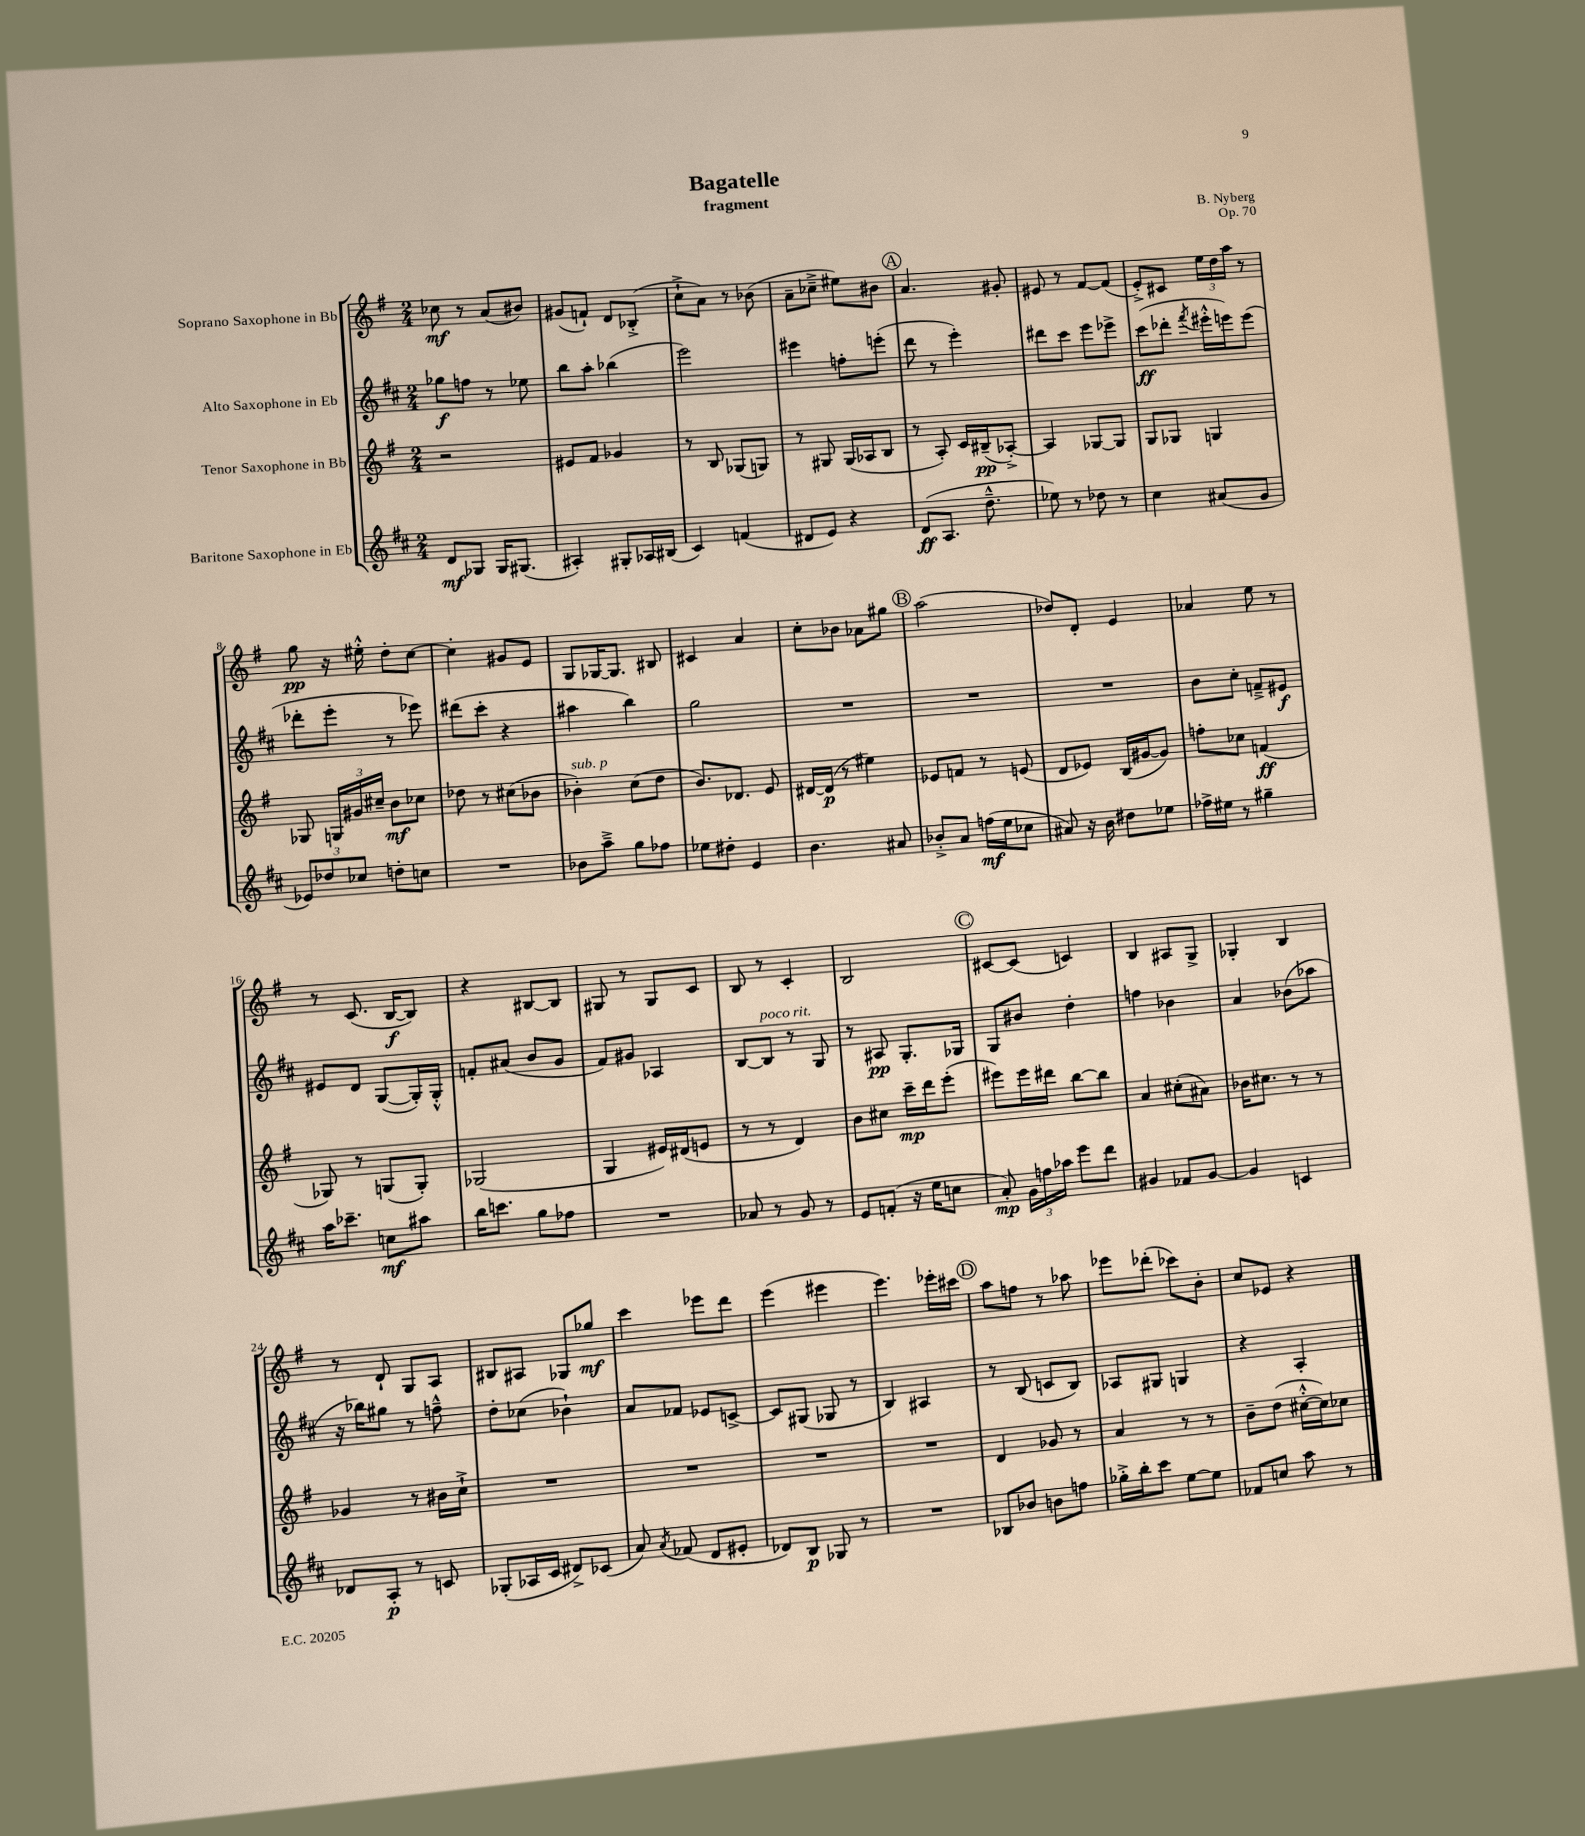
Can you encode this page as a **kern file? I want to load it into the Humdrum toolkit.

**kern	**dynam	**kern	**dynam	**kern	**dynam	**kern	**dynam
*part4	*part4	*part3	*part3	*part2	*part2	*part1	*part1
*staff4	*staff4	*staff3	*staff3	*staff2	*staff2	*staff1	*staff1
*I"Baritone Saxophone in Eb	*	*I"Tenor Saxophone in Bb	*	*I"Alto Saxophone in Eb	*	*I"Soprano Saxophone in Bb	*
*clefG2	*	*clefG2	*	*clefG2	*	*clefG2	*
*k[f#c#]	*	*k[f#]	*	*k[f#c#]	*	*k[f#]	*
*M2/4	*	*M2/4	*	*M2/4	*	*M2/4	*
=1	=1	=1	=1	=1	=1	=1	=1
8d/L	mf	2r	.	8gg-X\L	f	8cc-X\	mf
8G-X/J	.	.	.	8ffn\J	.	8r	.
16G-/KL	.	.	.	8r	.	(8a/L	.
(8.G#X/J	.	.	.	.	.	.	.
.	.	.	.	8ee-X\	.	8b#X/J)	.
=2	=2	=2	=2	=2	=2	=2	=2
4A#X'/)	.	8e#X/L	.	8bb\L	.	(8g#X/L	.
.	.	8f#/J	.	8aa'\J	.	8fn`/J)	.
8G#X'/L	.	4g-X/	.	(4bb-X\	.	8d/L	.
16A-X/L	.	.	.	.	.	(8B-X'^/J	.
(16B#X/JJ	.	.	.	.	.	.	.
=3	=3	=3	=3	=3	=3	=3	=3
4c#/)	.	8r	.	2eee\)	.	8cc`^\L	.
.	.	8B/	.	.	.	8a\J)	.
(4fn/	.	(8G-X/L	.	.	.	8r	.
.	.	8Gn/J)	.	.	.	(8b-X\	.
=4	=4	=4	=4	=4	=4	=4	=4
8d#X/L	.	8r	.	4eee#X\	.	8a~\L	.
8e/J)	.	8G#X/	.	.	.	8cc-X~^\J	.
4r	.	(16G#/LL	.	8ffn'\L	.	8ee#X\L)	.
.	.	16A-X/J	.	.	.	.	.
.	.	8B/J	.	(8eeen'\J	.	8b#X\J	.
!!LO:REH:place=s1:t=A
=5	=5	=5	=5	=5	=5	=5	=5
(8d/L	ff	8r	.	8ddd\	.	4.a/	.
8.A/J	.	8A'/)	.	8r	.	.	.
.	.	16c/LL	.	4eee'\)	.	.	.
8.dd~^^\	.	(16B#X~/J	pp	.	.	.	.
.	.	[8A-X'^/J)	.	.	.	8g#X'/	.
=6	=6	=6	=6	=6	=6	=6	=6
8ee-X\)	.	4A-/]	.	8ddd#X\L	.	8e#X/	.
8r	.	.	.	8ccc#\J	.	8r	.
8dd-X\	.	[8G-X/L	.	8eee\L	.	[8f#/L	.
8r	.	8G-/J]	.	8eee-X^\J	.	(8f#/J]	.
=7	=7	=7	=7	=7	=7	=7	=7
4cc#\	.	8G/L	.	(8ccc#\L	ff	8e'^/L)	.
.	.	8G-X/J	.	8ddd-X'\J	.	8c#X/J	.
.	.	.	.	8qfff#/	.	.	.
(8a#X/L	.	4Gn/	.	16eee#X'^^\LL	.	24ee\LL	.
.	.	.	.	.	.	24dd\	.
.	.	.	.	16eeen\J)	.	.	.
.	.	.	.	.	.	24aa\JJ	.
8g/J	.	.	.	(8eee\J	.	8r	.
!!LO:LB:g=z
=8	=8	=8	=8	=8	=8	=8	=8
12e-X/L)	.	8G-X/	.	8ddd-X'\L	.	8gg\	pp
12dd-X/	.	.	.	.	.	.	.
.	.	24Gn/LL	.	8eee'\J	.	16r	.
12cc-X/J	.	24g#X/	.	.	.	.	.
.	.	.	.	.	.	16ee#X'^^\	.
.	.	24cc#X~/JJ	.	.	.	.	.
8ddn'\L	.	8b\L	mf	8r	.	8dd'\L	.
8ccn\J	.	8cc-X\J	.	8eee-X\)	.	[8cc\J	.
=9	=9	=9	=9	=9	=9	=9	=9
2r	.	8dd-X\	.	(8ddd#X\L	.	4cc'\]	.
.	.	8r	.	8ccc#'\J	.	.	.
.	.	(8cc#X\L	.	4r	.	8g#X/L	.
.	.	8b-X\J	.	.	.	8e/J	.
=10	=10	=10	=10	=10	=10	=10	=10
!	!	!LO:TX:a:i:t=sub. p	!	!	!	!	!
8b-X\L	.	4b-X'\)	.	4aa#X\	.	8G/L	.
8aa~^\J	.	.	.	.	.	[16G-X/K	.
.	.	.	.	.	.	8.G-/J]	.
8gg\L	.	(8cc\L	.	4bb\)	.	.	.
8ff-X\J	.	8dd\J	.	.	.	8B#X/	.
=11	=11	=11	=11	=11	=11	=11	=11
8ee-X\L	.	8.b/L)	.	2gg\	.	4c#X/	.
8dd#X'\J	.	.	.	.	.	.	.
.	.	8.d-X/J	.	.	.	.	.
4e/	.	.	.	.	.	4a/	.
.	.	8e/	.	.	.	.	.
=12	=12	=12	=12	=12	=12	=12	=12
4.b\	.	[16d#X/LL	.	2r	.	8cc'\L	.
.	.	(16d#/JJ]	p	.	.	.	.
.	.	8r	.	.	.	8b-X\J	.
.	.	4ee#X\)	.	.	.	8a-X\L	.
8a#X/	.	.	.	.	.	8gg#X\J	.
!!LO:REH:place=s1:t=B
=13	=13	=13	=13	=13	=13	=13	=13
8b-X'^/L	.	8e-X/L	.	2r	.	(2aa\	.
8a/J	.	8fn/J	.	.	.	.	.
(16ffn\LL	mf	8r	.	.	.	.	.
16ee\J	.	.	.	.	.	.	.
8cc-X\J	.	(8en/	.	.	.	.	.
=14	=14	=14	=14	=14	=14	=14	=14
8a#X/)	.	8d/L	.	2r	.	8dd-X/L)	.
16r	.	8e-X/J)	.	.	.	8d'/J	.
16b\	.	.	.	.	.	.	.
8dd#X\L	.	(16B/LL	.	.	.	4e/	.
.	.	[16g#X/J	.	.	.	.	.
8ee-X\J	.	8g#/J])	.	.	.	.	.
=15	=15	=15	=15	=15	=15	=15	=15
16ff-X^\LL	.	8ffn'\L	.	8b\L	.	4a-X/	.
16ee#X\JJ	.	.	.	.	.	.	.
8r	.	8cc-X\J	.	8cc#'\J	.	.	.
4gg#X~\	.	(4fn/	ff	8fn~^/L	.	8ee\	.
.	.	.	.	8e#X/J	f	8r	.
!!LO:LB:g=z
=16	=16	=16	=16	=16	=16	=16	=16
16aa\KL	.	8G-X/)	.	8e#X/L	.	8r	.
8.ccc-X~\J	.	.	.	.	.	.	.
.	.	8r	.	8d/J	.	(8.c/	.
8ccn\L	mf	(8Gn/L	.	([8G/L	.	.	.
.	.	.	.	.	.	[16B/KL	f
8aa#X\J	.	8G'/J)	.	16G'/L])	.	8B/J])	.
.	.	.	.	16G'^^/JJ	.	.	.
=17	=17	=17	=17	=17	=17	=17	=17
16bb\KL	.	(2G-X/	.	8fn'/L	.	4r	.
8.cccn\J	.	.	.	.	.	.	.
.	.	.	.	(8a#X/J	.	.	.
8gg\L	.	.	.	8b/L	.	[8B#X/L	.
8ff-X\J	.	.	.	8g/J	.	8B#/J]	.
=18	=18	=18	=18	=18	=18	=18	=18
2r	.	4G/	.	8f#/L)	.	8G#X/	.
.	.	.	.	8g#X/J	.	8r	.
.	.	16e#X/LL)	.	4A-X/	.	8G#/L	.
.	.	(16d#X/J	.	.	.	.	.
.	.	8en/J	.	.	.	8c/J	.
=19	=19	=19	=19	=19	=19	=19	=19
8a-X/	.	8r	.	[8B/L	.	8B/	.
!	!	!	!	!LO:TX:a:i:t=poco rit.	!	!	!
8r	.	8r	.	8B/J]	.	8r	.
8g/	.	4d/)	.	8r	.	4c'/	.
8r	.	.	.	8G/	.	.	.
=20	=20	=20	=20	=20	=20	=20	=20
8e/L	.	8b\L	.	8r	.	2B/	.
(8fn'/J	.	8cc#X\J	.	8A#X/	pp	.	.
16r	.	16ccc~\LL	mp	8.G'/L	.	.	.
16ee\KL	.	16ddd\J	.	.	.	.	.
8ccn\J	.	(8eee'\J	.	.	.	.	.
.	.	.	.	16G-X/Jk	.	.	.
!!LO:REH:place=s1:t=C
=21	=21	=21	=21	=21	=21	=21	=21
8a'/)	mp	8eee#X\L)	.	8G/L	.	[8c#X/L	.
24g\LL	.	16eee#\L	.	8b#X/J	.	(8c#/J]	.
24ffn\	.	.	.	.	.	.	.
.	.	16ddd#X\JJ	.	.	.	.	.
24aa-X\JJ	.	.	.	.	.	.	.
8eee\L	.	[8bb\L	.	4dd'\	.	4cn/)	.
8ddd\J	.	8bb\J]	.	.	.	.	.
=22	=22	=22	=22	=22	=22	=22	=22
4g#X/	.	4a/	.	4ffn\	.	4B/	.
8f-X/L	.	(8cc#X'\L	.	4b-X\	.	8A#X/L	.
[8g#/J	.	8a#X\J)	.	.	.	8G^/J	.
=23	=23	=23	=23	=23	=23	=23	=23
4g#/]	.	16b-X\KL	.	4a/	.	4G-X'/	.
.	.	8.cc#X\J	.	.	.	.	.
4cn/	.	8r	.	(8b-X\L	.	4B/	.
.	.	8r	.	8aa-X\J	.	.	.
!!LO:LB:g=z
=24	=24	=24	=24	=24	=24	=24	=24
8d-X/L	.	4g-X/	.	16r	.	8r	.
.	.	.	.	16bb-X\KL)	.	.	.
8A'/J	p	.	.	8gg#X\J	.	8d`/	.
8r	.	8r	.	8r	.	8G/L	.
8cn/	.	16b#X\LL	.	8ffn~^^\	.	8A/J	.
.	.	16cc`^\JJ	.	.	.	.	.
=25	=25	=25	=25	=25	=25	=25	=25
(8G-X'/L	.	2r	.	8dd'\L	.	8B#X/L	.
16A-X/L	.	.	.	(8cc-X\J	.	8A#X/J	.
16c#/JJ	.	.	.	.	.	.	.
8d#X^/L)	.	.	.	4b-X`\)	.	8G-X/L	.
(8c-X/J	.	.	.	.	.	8gg-X/J	mf
=26	=26	=26	=26	=26	=26	=26	=26
8a/)	.	2r	.	8a/L	.	4ccc\	.
8qa/	.	.	.	.	.	.	.
(8f-X/	.	.	.	8f-X/J	.	.	.
8d/L	.	.	.	8e-X/L	.	8eee-X\L	.
8e#X'/J	.	.	.	[8cn^/J	.	8ddd\J	.
=27	=27	=27	=27	=27	=27	=27	=27
8d-X/L)	.	2r	.	8c/L]	.	(4eee\	.
8B/J	p	.	.	(8G#X/J	.	.	.
8G-X/	.	.	.	8G-X/	.	4eee#X\	.
8r	.	.	.	8r	.	.	.
=28	=28	=28	=28	=28	=28	=28	=28
2r	.	2r	.	4B/)	.	4.eee\)	.
.	.	.	.	4A#X/	.	.	.
.	.	.	.	.	.	16eee-X'\LL	.
.	.	.	.	.	.	16ccc#X\JJ	.
!!LO:REH:place=s1:t=D
=29	=29	=29	=29	=29	=29	=29	=29
8B-X/L	.	4d/	.	8r	.	8aa\L	.
8b-X/J	.	.	.	(8B/	.	8ffn\J	.
8bn\L	.	8g-X/	.	8cn/L	.	8r	.
8ffn\J	.	8r	.	8B/J)	.	8aa-X\	.
=30	=30	=30	=30	=30	=30	=30	=30
16gg-X'^\LL	.	4a/	.	8A-X/L	.	8eee-X\L	.
16bb'\J	.	.	.	.	.	.	.
8ccc#\J	.	.	.	8G#X/J	.	(8ddd-X'\J	.
[8ee\L	.	8r	.	4Gn/	.	8ccc-X\L)	.
8ee\J]	.	8r	.	.	.	8b'\J	.
=31	=31	=31	=31	=31	=31	=31	=31
8f-X/L	.	8b~\L	.	4r	.	8cc/L	.
8ccn/J	.	(8dd\J	.	.	.	8e-X/J	.
8aa\	.	[16cc#X'^^\LL	.	4A'/	.	4r	.
.	.	16cc#\J])	.	.	.	.	.
8r	.	8cc-X\J	.	.	.	.	.
==	==	==	==	==	==	==	==
*-	*-	*-	*-	*-	*-	*-	*-
